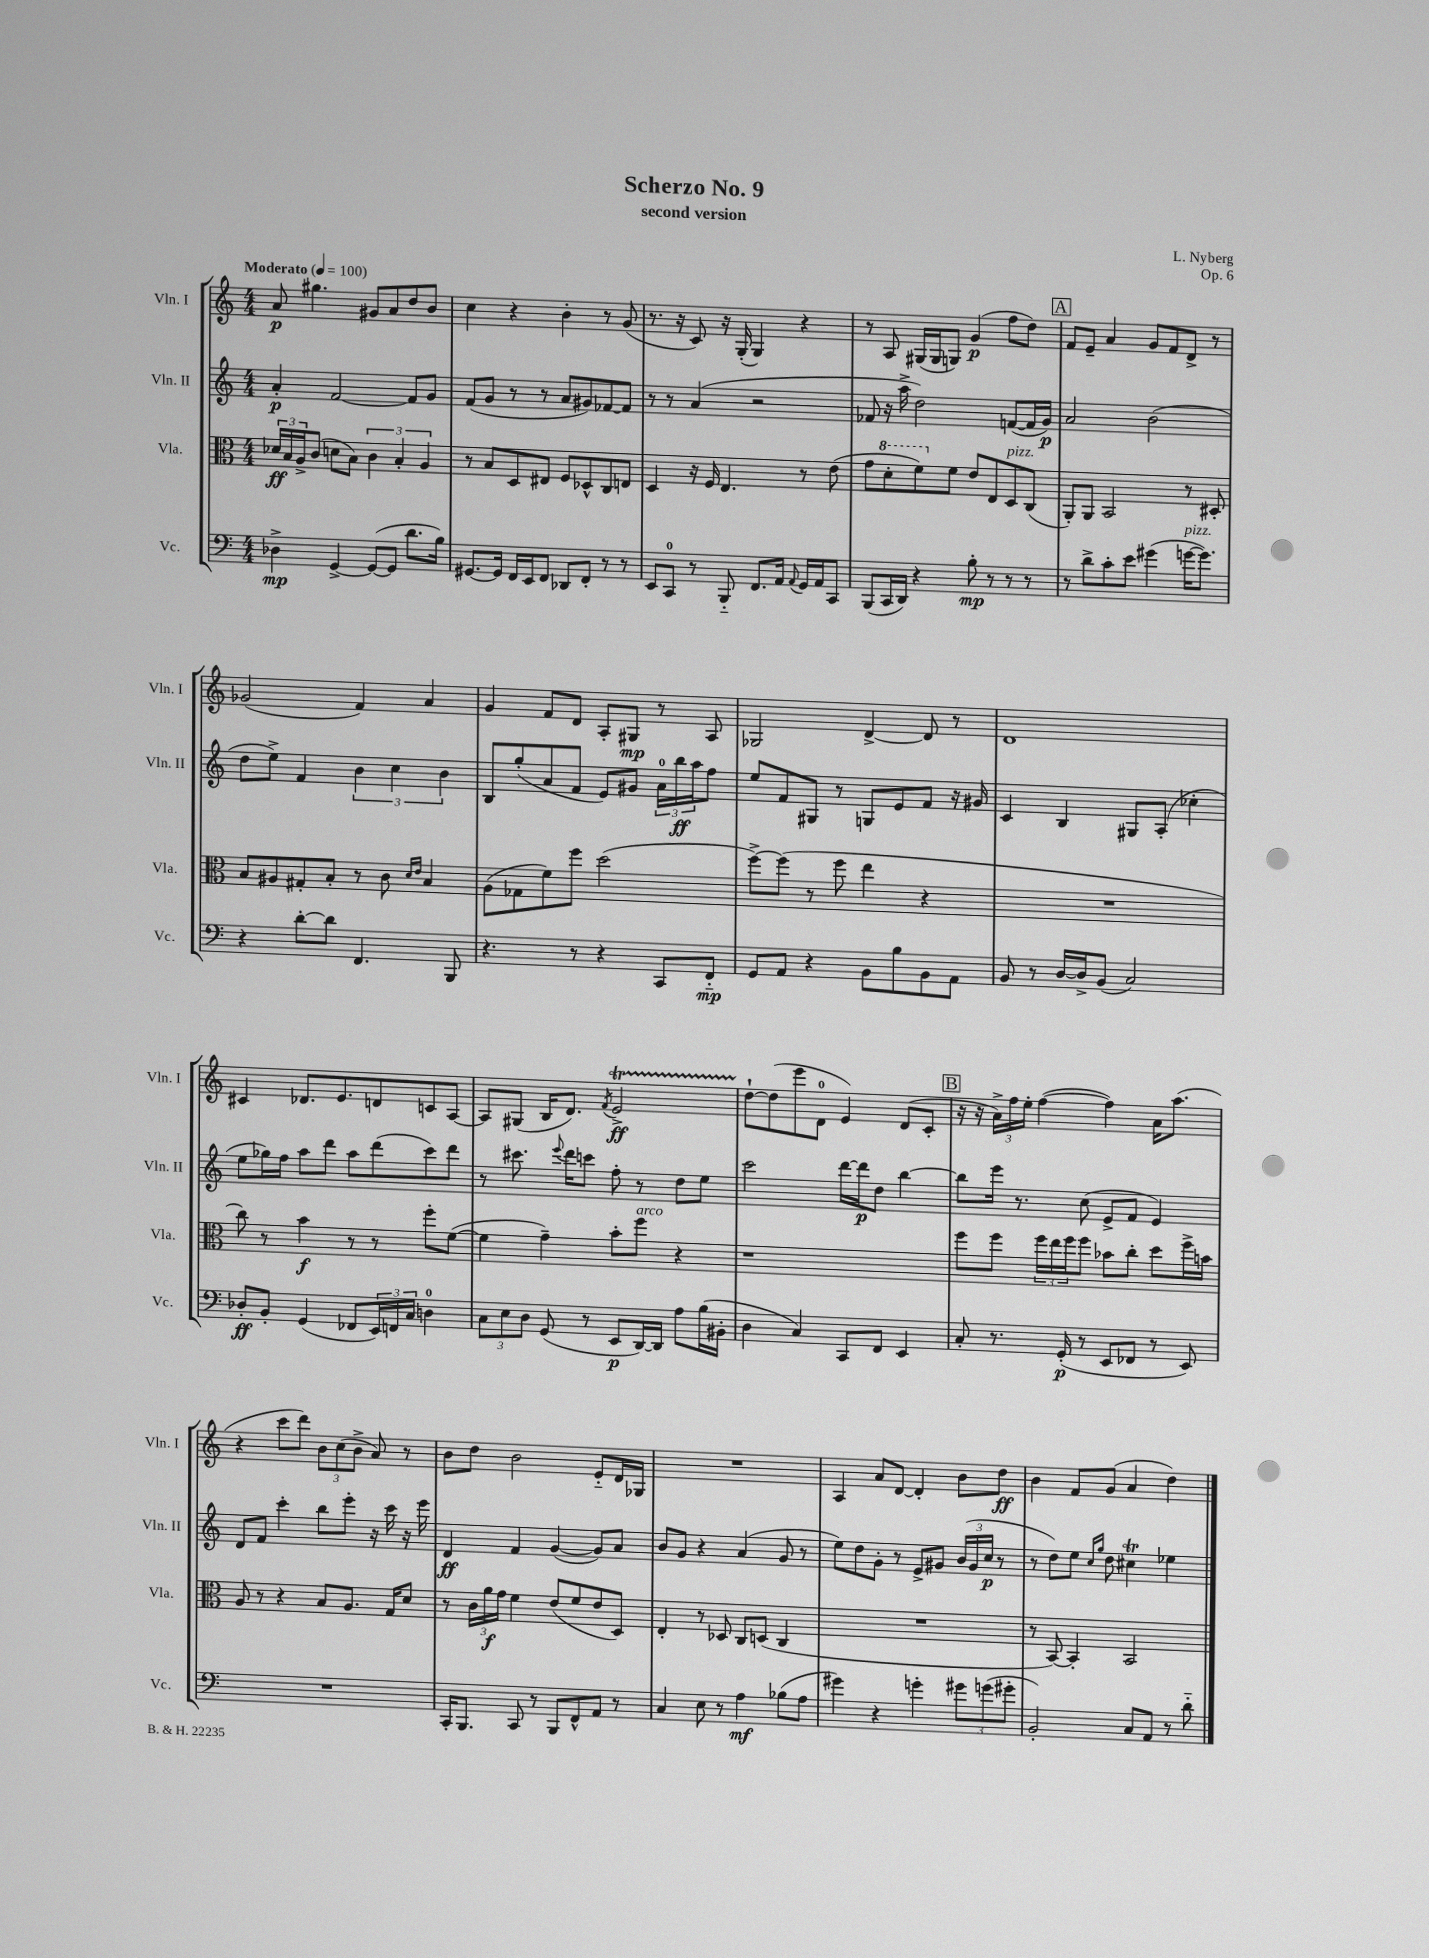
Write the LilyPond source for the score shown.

\header { title = "Scherzo No. 9" composer = "L. Nyberg" subtitle = "second version" opus = "Op. 6" }
<<
\new StaffGroup <<
\new Staff = "s0" \with { instrumentName = "Vln. I" shortInstrumentName = "Vln. I" } {
    \clef treble \key c \major \numericTimeSignature \time 4/4 \tempo "Moderato" 4 = 100
    a'8\p gis''4. gis'8 a'8 d''8 b'8 |
    c''4 r4 b'4-. r8 g'8( |
    r8. r16 c'8) r16 g16-.( g4) r4 |
    r8 a8 gis16( gis16 g8) g'4\p( f''8 d''8) |
    \mark \markup { \box "A" } f'8 e'8-- a'4 g'8 f'8 d'8-> r8 |
    ges'2( f'4) a'4 |
    g'4 f'8 d'8 a8-. gis8\mp r8 a8 |
    ges2 d'4~-> d'8 r8 |
    d'1 |
    cis'4 des'8. e'8. d'8 c'8 a8~ |
    a8 gis8( b16 d'8.) \acciaccatura { f'8 } e'2->\startTrillSpan\ff |
    d''8~-!\stopTrillSpan d''8( e'''8 d'8-0 e'4) d'8( c'8-. |
    \mark \markup { \box "B" } r16 r16 \tuplet 3/2 { a'16->) f''16 e''16-. } f''4~( f''4) a'16 a''8.( |
    r4 c'''8 d'''8) \tuplet 3/2 { b'8 c''8( b'8-> } a'8) r8 |
    b'8 d''8 b'2 e'8-_ d'16 ges16 |
    R1 |
    a4 a'8 d'8~ d'4-. b'8 d''8\ff |
    b'4 f'8 g'8( a'4 d''4) \bar "|." |
}
\new Staff = "s1" \with { instrumentName = "Vln. II" shortInstrumentName = "Vln. II" } {
    \clef treble \key c \major \numericTimeSignature \time 4/4
    a'4-.\p f'2~ f'8 g'8 |
    f'8( g'8 r8 r8 a'8 gis'8) fes'8~ fes'8 |
    r8 r8 a'4( r2 |
    fes'8 r16 a''16-> d''2) f'8~( f'16 g'16\p) |
    \mark \markup { \box "A" } a'2 b'2( |
    d''8 e''8->) f'4 \tuplet 3/2 { b'4 c''4 b'4 } |
    b8 g''8-.( a'8 f'8 e'8) gis'8 \tuplet 3/2 { a'16-0 b''16\ff a''16 } f''8 |
    e''8 f'8 gis8 r8 g8 e'8 f'8 r16 gis'16 |
    c'4 b4 gis8 a8-.( ces''4-. |
    e''8 ges''16) f''16 a''8 d'''8 a''8 d'''8( c'''8) d'''8 |
    r8 cis'''8. \appoggiatura { e'''8 } d'''16 c'''8 f''8-. r8 d''8 e''8 |
    c'''2 d'''16~ d'''16\p d''8 b''4~ |
    \mark \markup { \box "B" } b''8 e'''16 r8. c''8( e'8-> f'8 e'4) |
    d'8 f'8 c'''4-. b''8 e'''8-. r16 c'''16 r16 e'''16 |
    d'4\ff f'4 g'4~( g'8) a'8 |
    b'8 g'8 r4 a'4( g'8 r8 |
    e''8) d''8 g'8-. r8 e'8-> gis'8 \tuplet 3/2 { b'16( gis'16 c''16\p } r8 |
    r8 d''8) e''8 \grace { c''16 g''16 } d''8 cis''4\trill ees''4 \bar "|." |
}
\new Staff = "s2" \with { instrumentName = "Vla." shortInstrumentName = "Vla." } {
    \clef alto \key c \major \numericTimeSignature \time 4/4
    \tuplet 3/2 { des'16\ff b16 a16-> } c'8( d'8 b8) \tuplet 3/2 { c'4 b4-. a4 } |
    r8 b8 d8 eis8 f8 des8-^ c8 e8 |
    d4 r16 f16 e4. r8 e'8( |
    g'8 \ottava #1 d''8-. f''8) \ottava #0 f'8 e'8 e8 d8^\markup { \italic "pizz." } c8( |
    \mark \markup { \box "A" } a,8-.) a,8 b,2 r8 dis8-. |
    b8 ais8 gis8-. b8-. r8 c'8 \grace { d'16 e'16 } b4 |
    a8( ges8 f'8) f''8 d''2( |
    f''8~->) f''8( r8 f''8 e''4 r4 |
    R1 |
    c''8) r8 b'4\f r8 r8 f''8-. f'8~( |
    f'4 g'4--) b'8-. f''8^\markup { \italic "arco" } r4 |
    r1 |
    \mark \markup { \box "B" } f''8 f''8 \tuplet 3/2 { f''16 e''16 f''16 } f''8 bes'8 c''8-. d''8 f''16-> b'16 |
    a8 r8 r4 b8 a8. g16 d'8 |
    r8 \tuplet 3/2 { c'16 a'16\f g'16 } f'4 e'8( f'8 e'8 d8) |
    e4-. r8 des8 c8 d8( c4 |
    R1 |
    r8 b,8~) b,4-. b,2 \bar "|." |
}
\new Staff = "s3" \with { instrumentName = "Vc." shortInstrumentName = "Vc." } {
    \clef bass \key c \major \numericTimeSignature \time 4/4
    des4->\mp g,4~-> g,8~( g,8 d'8. b16) |
    gis,8.~ gis,16 f,16 e,16 f,8 des,8 f,8-. r8 r8 |
    e,8 c,8-0 r8 b,,8-_ f,8. a,16 \appoggiatura { a,8 } g,16 a,16 c,8 |
    b,,8( c,16 d,16) r4 b8-.\mp r8 r8 r8 |
    \mark \markup { \box "A" } r8 d'8-> c'8-. e'8 gis'4( g'16~^\markup { \italic "pizz." } g'8.) |
    r4 d'8~-. d'8 f,4. b,,8 |
    r4. r8 r4 c,8 f,8-_\mp |
    g,8 a,8 r4 b,8 b8 b,8 a,8 |
    b,8 r8 d16~ d16-> b,8( c2) |
    des8-.\ff b,8-. g,4( fes,8 \tuplet 3/2 { e,16) f,16 c16 } d4-0 |
    \tuplet 3/2 { c8 e8 d8 } g,8( r8 e,8\p d,16~) d,16 a8 b16( bis,16-. |
    d4 c4) c,8 f,8 e,4 |
    \mark \markup { \box "B" } c8-. r8. g,16-.\p( r8 e,8 fes,8 r8 e,8) |
    R1 |
    c,16-. b,,8. c,8 r8 b,,8 f,8-^ a,8 r8 |
    c4 e8 r8 a4\mf bes8( a8 |
    gis'4) r4 g'4-. \tuplet 3/2 { gis'8 g'8( gis'8-. } |
    b,2-.) c8 a,8 r8 d'8-_ \bar "|." |
}
>>
>>
\layout { \context { \Score \remove "Bar_number_engraver" } }
